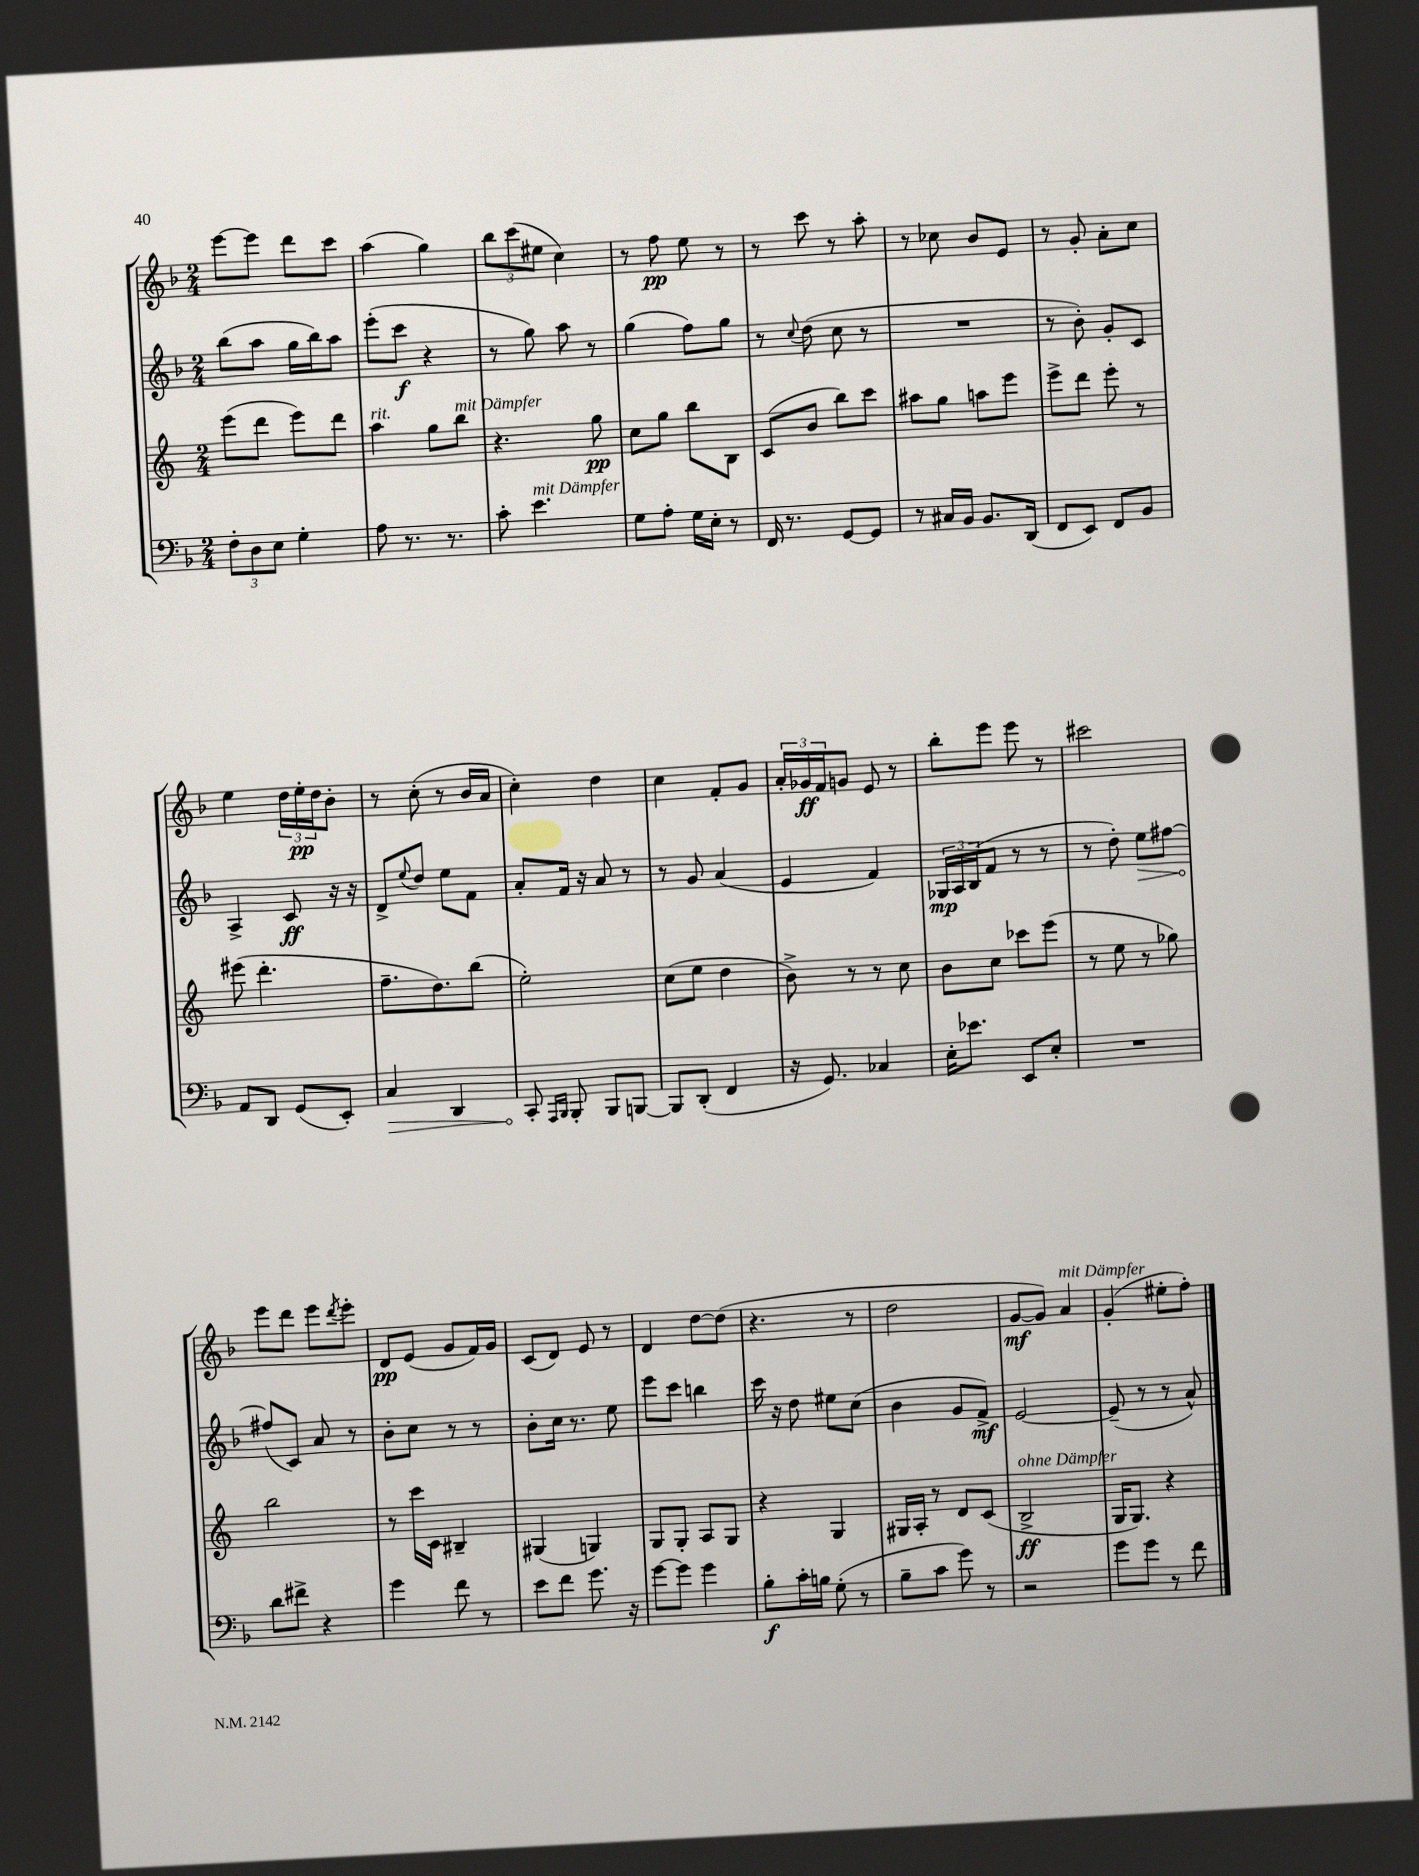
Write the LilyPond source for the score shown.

<<
\new StaffGroup <<
\new Staff = "s0" {
    \clef treble \key f \major \numericTimeSignature \time 2/4
    e'''8~ e'''8 d'''8 c'''8 |
    a''4( g''4) |
    \tuplet 3/2 { bes''8 c'''8( eis''8 } c''4) |
    r8 f''8\pp e''8 r8 |
    r8 c'''8 r8 a''8-. |
    r8 ces''8 bes'8 e'8 |
    r8 g'8-. a'8-. c''8 |
    e''4 \tuplet 3/2 { d''16 e''16-.\pp d''16 } bes'8-. |
    r8 c''8-.( r8 bes'16 a'16 |
    c''4-.) d''4 |
    c''4 f'8-. g'8 |
    \tuplet 3/2 { a'16-. ges'16\ff f'16 } g'8 e'8 r8 |
    bes''8-. e'''8 e'''8 r8 |
    cis'''2 |
    e'''8 d'''8 e'''8 \acciaccatura { d'''8 } e'''8-. |
    d'8\pp e'8( g'8 f'16) g'16 |
    c'8( d'8) e'8 r8 |
    d'4 d''8~ d''8( |
    r4. r8 |
    d''2 |
    g'8~\mf g'8) a'4^\markup { \italic "mit Dämpfer" } |
    g'4-.( eis''8-. f''8-.) \bar "|." |
}
\new Staff = "s1" {
    \clef treble \key f \major \numericTimeSignature \time 2/4
    bes''8( a''8 g''16 bes''16) a''8 |
    e'''8-.( c'''8\f r4 |
    r8 g''8) a''8 r8 |
    g''4( f''8) g''8 |
    r8 \appoggiatura { c''8 } d''8( c''8 r8 |
    R2 |
    r8 bes'8-.) g'8-. c'8 |
    a4-> c'8\ff r16 r16 |
    d'8-> \appoggiatura { e''8 } d''8 e''8 f'8 |
    a'8-. f'16 r16 a'8 r8 |
    r8 g'8 a'4( |
    e'4 f'4) |
    \tuplet 3/2 { ges16\mp a16 bes16( } f'8 r8 r8 |
    r8 d''8-.) \once \override Hairpin.circled-tip = ##t e''8\> fis''8~ |
    fis''8\!( c'8) a'8 r8 |
    bes'8-. c''8 r8 r8 |
    bes'8-. c''16 r8. e''8 |
    e'''8 c'''8 b''4 |
    c'''16 r16 d''8 eis''8 c''8( |
    bes'4 g'8 f'8->\mf) |
    e'2~ |
    e'8--( r8 r8 a'8-^) \bar "|." |
}
\new Staff = "s2" {
    \clef treble \key c \major \numericTimeSignature \time 2/4
    e'''8( d'''8 e'''8) d'''8 |
    a''4^\markup { \italic "rit." } g''8 b''8^\markup { \italic "mit Dämpfer" } |
    r4. g''8\pp |
    c''8 g''8 b''8 b8 |
    c'8( b'8 b''8) c'''8 |
    ais''8 g''8 a''8 e'''8 |
    e'''8-> d'''8 e'''8-. r8 |
    eis'''8( d'''4.-. |
    f''8.-- d''8.) b''8( |
    e''2-.) |
    c''8( e''8 d''4 |
    b'8->) r8 r8 c''8 |
    b'8 c''8 ces'''8 e'''8( |
    r8 e''8 r8 ges''8) |
    b''2 |
    r8 c'''16 c'16 bis4-- |
    gis4( g4) |
    g8 g8-. a8 g8 |
    r4 g4 |
    gis16 a16-. r8 d'8 c'8( |
    b2->\ff^\markup { \italic "ohne Dämpfer" } |
    g16 g8.) r4 \bar "|." |
}
\new Staff = "s3" {
    \clef bass \key f \major \numericTimeSignature \time 2/4
    \tuplet 3/2 { f8-. d8 e8 } g4-. |
    a8 r8. r8. |
    c'8-. e'4.^\markup { \italic "mit Dämpfer" } |
    g8 a8-. g16 e16-. r8 |
    f,16 r8. g,8~ g,8 |
    r8 cis16 bes,16 bes,8. d,16( |
    f,8 e,8) f,8 bes,8 |
    a,8 d,8 g,8( e,8-.) |
    \once \override Hairpin.circled-tip = ##t c4\> d,4 |
    c,8-.\! \grace { a,,16 bes,,16 } bes,,8-. bes,,8 b,,8~ |
    b,,8 d,8-.( f,4 |
    r16 g,8.) ces4 |
    e16-. ees'8. e,8 e8-. |
    R2 |
    d'8 fis'8-> r4 |
    g'4 f'8 r8 |
    e'8 f'8 g'8. r16 |
    g'8~ g'8 g'4 |
    bes8-.\f c'16-. b16 g8-.( r8 |
    bes8-- c'8 g'8) r8 |
    r2 |
    g'8 g'8 r8 f'8 \bar "|." |
}
>>
>>
\layout { \context { \Score \remove "Bar_number_engraver" } }
